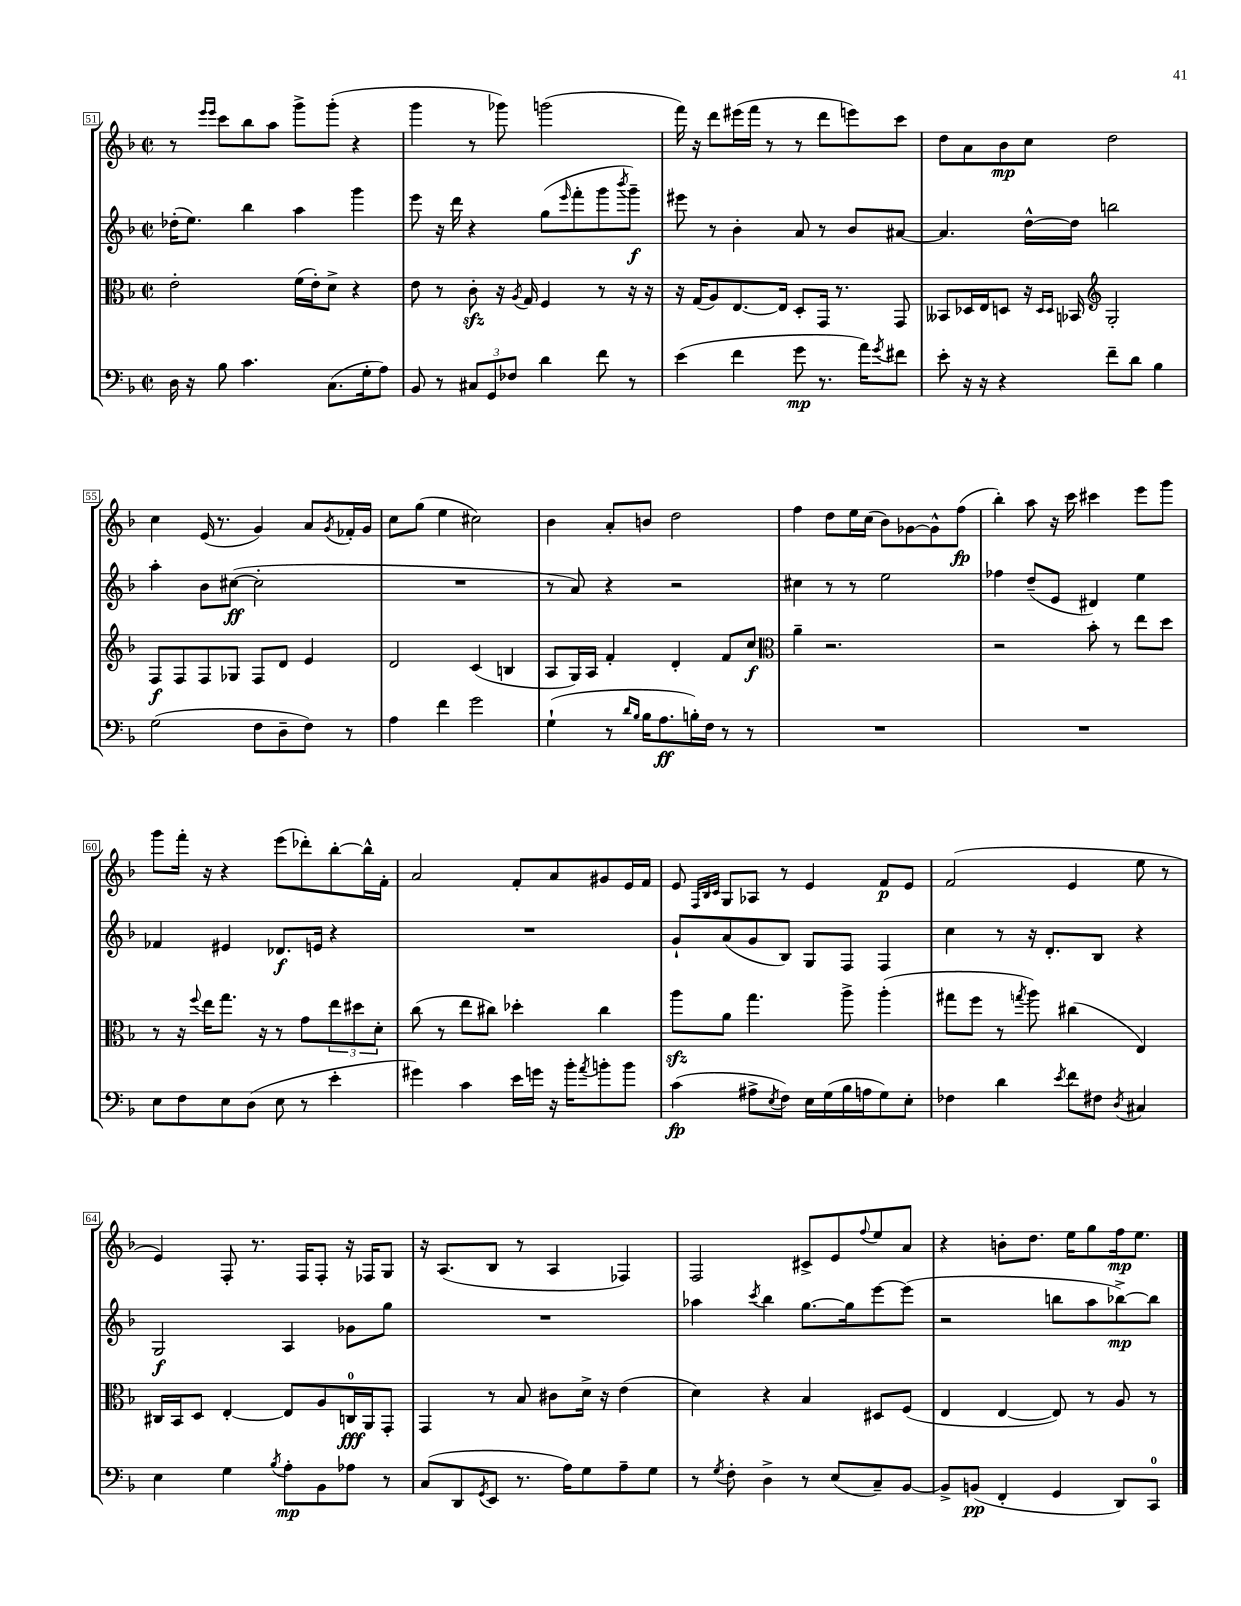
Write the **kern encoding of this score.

**kern	**kern	**kern	**kern
*staff4	*staff3	*staff2	*staff1
*clefF4	*clefC3	*clefG2	*clefG2
*k[b-]	*k[b-]	*k[b-]	*k[b-]
*M2/2	*M2/2	*M2/2	*M2/2
*met(c|)	*met(c|)	*met(c|)	*met(c|)
16D\	2e'\	(16dd-'\LK	8r
16r	.	8.ee\J)	.
.	.	.	16qqeee/LL
.	.	.	16qqeee/JJ
8B-\	.	.	8ccc\L
4.c\	.	4bb-\	8bb-\
.	.	.	8aa\J
.	(16f\LL	4aa\	8ggg^\L
.	16e'\J)	.	.
(8.C\L	8d^\J	.	(8ggg'\J
.	4r	4ggg\	4r
16G'\k	.	.	.
8A\J)	.	.	.
=	=	=	=
8BB-/	8e\	8eee\	4ggg\
8r	8r	16r	.
.	.	16ddd\	.
12C#/L	8c'\	4r	8r
12GG/	.	.	.
.	16r	.	8ggg-\)
12F-/J	.	.	.
.	8qA/	.	.
.	16G/	.	.
4d\	4F/	(8gg\L	(2ggg\
.	.	16qqeee/	.
.	.	8fff'\	.
8f\	8r	8ggg\	.
.	.	8qbbb-/	.
8r	16r	8ggg~\J)	.
.	16r	.	.
=	=	=	=
(4e\	16r	8eee#\	16fff\)
.	(16G/LK	.	16r
.	8A/)	8r	8ddd\L
4f\	[8.E/	4b-'\	(16eee#\L
.	.	.	16fff\JJ
.	.	.	8r
.	16E/]Jk	.	.
8g\	8D'/L	8a/	8r
8.r	16GG/Jk	8r	8ddd\L
.	8.r	.	.
.	.	8b-/L	8eee\)
16a\LK)	.	.	.
8qg/	.	.	.
8f#\J	8GG/	[8a#/J	8ccc\J
=	=	=	=
8e'\	8BB--/L	4.a#/]	8dd\L
16r	16D-/L	.	8a\
16r	16E/J	.	.
4r	8D/J	.	8b-\
.	16r	[16dd^^\LL	8cc\J
.	16qqD/LL	.	.
.	16qqD/JJ	.	.
.	16BB-/	16dd\]JJ	.
*	*clefG2	*	*
8f~\L	2G'/	2bb\	2dd\
8d\J	.	.	.
4B-\	.	.	.
=	=	=	=
(2G\	8F/L	4aa'\	4cc\
.	8F/	.	.
.	8F/	8b-\L	(16e/
.	.	.	8.r
.	8G-/J	([8cc#\J	.
8F\L	8F/L	2cc#'\]	4g/)
8D~\	8d/J	.	.
8F\J)	4e/	.	8a/L
.	.	.	8qg/
8r	.	.	16f-'/L
.	.	.	16g/JJ
=	=	=	=
4A\	2d/	1r	8cc\L
.	.	.	(8gg\J
4f\	.	.	4ee\
2g\	(4c/	.	2cc#\)
.	4B/	.	.
=	=	=	=
(4G`\	8A/L	8r	4b-\
.	16G/L)	8a/)	.
.	16A/JJ	.	.
8r	4f'/	4r	8a'/L
16qqd/LL	.	.	.
16qqB-/JJ	.	.	.
16B-\LK	.	.	8b/J
8.A\	.	.	.
.	4d'/	2r	2dd\
16B'\L)	.	.	.
16F\JJ	.	.	.
8r	8f/L	.	.
8r	8cc/J	.	.
=	=	=	=
*	*clefC3	*	*
1r	4a~\	4cc#\	4ff\
.	2.r	8r	8dd\L
.	.	8r	16ee\L
.	.	.	(16cc\JJ
.	.	2ee\	8b-\L)
.	.	.	[8g-\
.	.	.	8g-^^\]
.	.	.	(8ff\J
=	=	=	=
1r	2r	4ff-\	4bb-'\)
.	.	(8dd~/L	8aa\
.	.	8e/J	16r
.	.	.	16ccc\
.	8b-'\	4d#/)	4ccc#\
.	8r	.	.
.	8ee\L	4ee\	8eee\L
.	8dd\J	.	8ggg\J
=	=	=	=
8E\L	8r	4f-/	8ggg\L
8F\	16r	.	16fff'\Jk
.	8qqff/	.	.
.	16ee\LK	.	16r
8E\	8.gg\J	4e#/	4r
(8D\J	.	.	.
.	16r	.	.
8E\	8r	8.d-/L	(8eee\L
8r	8g\L	.	8ddd-'\)
.	.	16e/Jk	.
4e'\	12ee\	4r	[8bb-'\
.	12dd#\	.	.
.	.	.	16bb-^^\]L
.	12d'\J	.	.
.	.	.	16f'\JJ
=	=	=	=
4g#\)	(8cc\	1r	2a/
.	8r	.	.
4c\	8ee\L	.	.
.	8cc#\J)	.	.
16e\LL	4dd-'\	.	8f'/L
16g\JJ	.	.	.
16r	.	.	8a/
16b-'\LK	.	.	.
8qa/	.	.	.
8b'\	4cc#\	.	8g#/
8b\J	.	.	16e/L
.	.	.	16f/JJ
=	=	=	=
(4c\	8aa\L	8g`/L	8e/
.	.	.	32qqF/LLL
.	.	.	32qqB-/
.	.	.	32qqc/JJJ
.	8a\J	(8a/	8G/L
8A#^\L	4.gg\	8g/	8A-/J
8qE/	.	.	.
8F\J)	.	8B-/J)	8r
16E\LL	.	8G/L	4e/
(16G\	.	.	.
16B-\	8aa^\	8F/J	.
16A\J	.	.	.
8G\)	(4aa'\	4F/	8f/L
8E'\J	.	.	8e/J
=	=	=	=
4F-\	8gg#\L	4cc\	(2f/
.	8ff\J	.	.
4d\	8r	8r	.
.	8qgg/	.	.
.	8aa\)	16r	.
.	.	8.d'/L	.
8qe/	.	.	.
8f\L	(4cc#\	.	4e/
8F#\J	.	8B-/J	.
8qD/	.	.	.
4C#/	4E/)	4r	8ee\
.	.	.	8r
=	=	=	=
4E\	16C#/LL	2G/	4e/)
.	16BB-/J	.	.
.	8D/J	.	.
4G\	[4E'/	.	8F'/
.	.	.	8.r
8qB-/	.	.	.
8A'\L	8E/]L	4A/	.
.	.	.	16F/LK
8BB-\	8A/	.	8F'/J
8A-\J	16C/L	8g-\L	16r
.	16AA/J	.	16F-/LK
8r	8GG'/J	8gg\J	8G/J
=	=	=	=
(8C/L	4GG/	1r	16r
.	.	.	(8.A/L
8DD/	.	.	.
8qGG/	.	.	.
8EE/J	8r	.	8B-/J
8.r	8B-/	.	8r
.	8c#\L	.	4A/
16A\LK)	.	.	.
8G\	16d^\Jk	.	.
.	16r	.	.
8A~\	(4e\	.	4F-/)
8G\J	.	.	.
=	=	=	=
8r	4d\)	4aa-\	2F/
8qG/	.	.	.
8F'\	.	.	.
.	.	8qccc/	.
4D^\	4r	4bb-\	.
8r	4B-/	[8.gg\L	8c#^/L
(8E/L	.	.	8e/
.	.	16gg\]k	.
.	.	.	8qqff/
8C~/)	8D#/L	[8eee\	8ee/
[8BB-/J	(8F/J	(8eee\]J	8a/J
=	=	=	=
8BB-^/]L	4E/	2r	4r
(8BB/J	.	.	.
4FF'/	[4E/	.	8b'\L
.	.	.	8.dd\J
4GG/	8E/])	8bb\L	.
.	.	.	16ee\LK
.	8r	8aa\	8gg\
8DD/L)	8A/	[8bb-^\)	16ff\k
.	.	.	8.ee\J
8CC/J	8r	8bb-\]J	.
==	==	==	==
*-	*-	*-	*-
